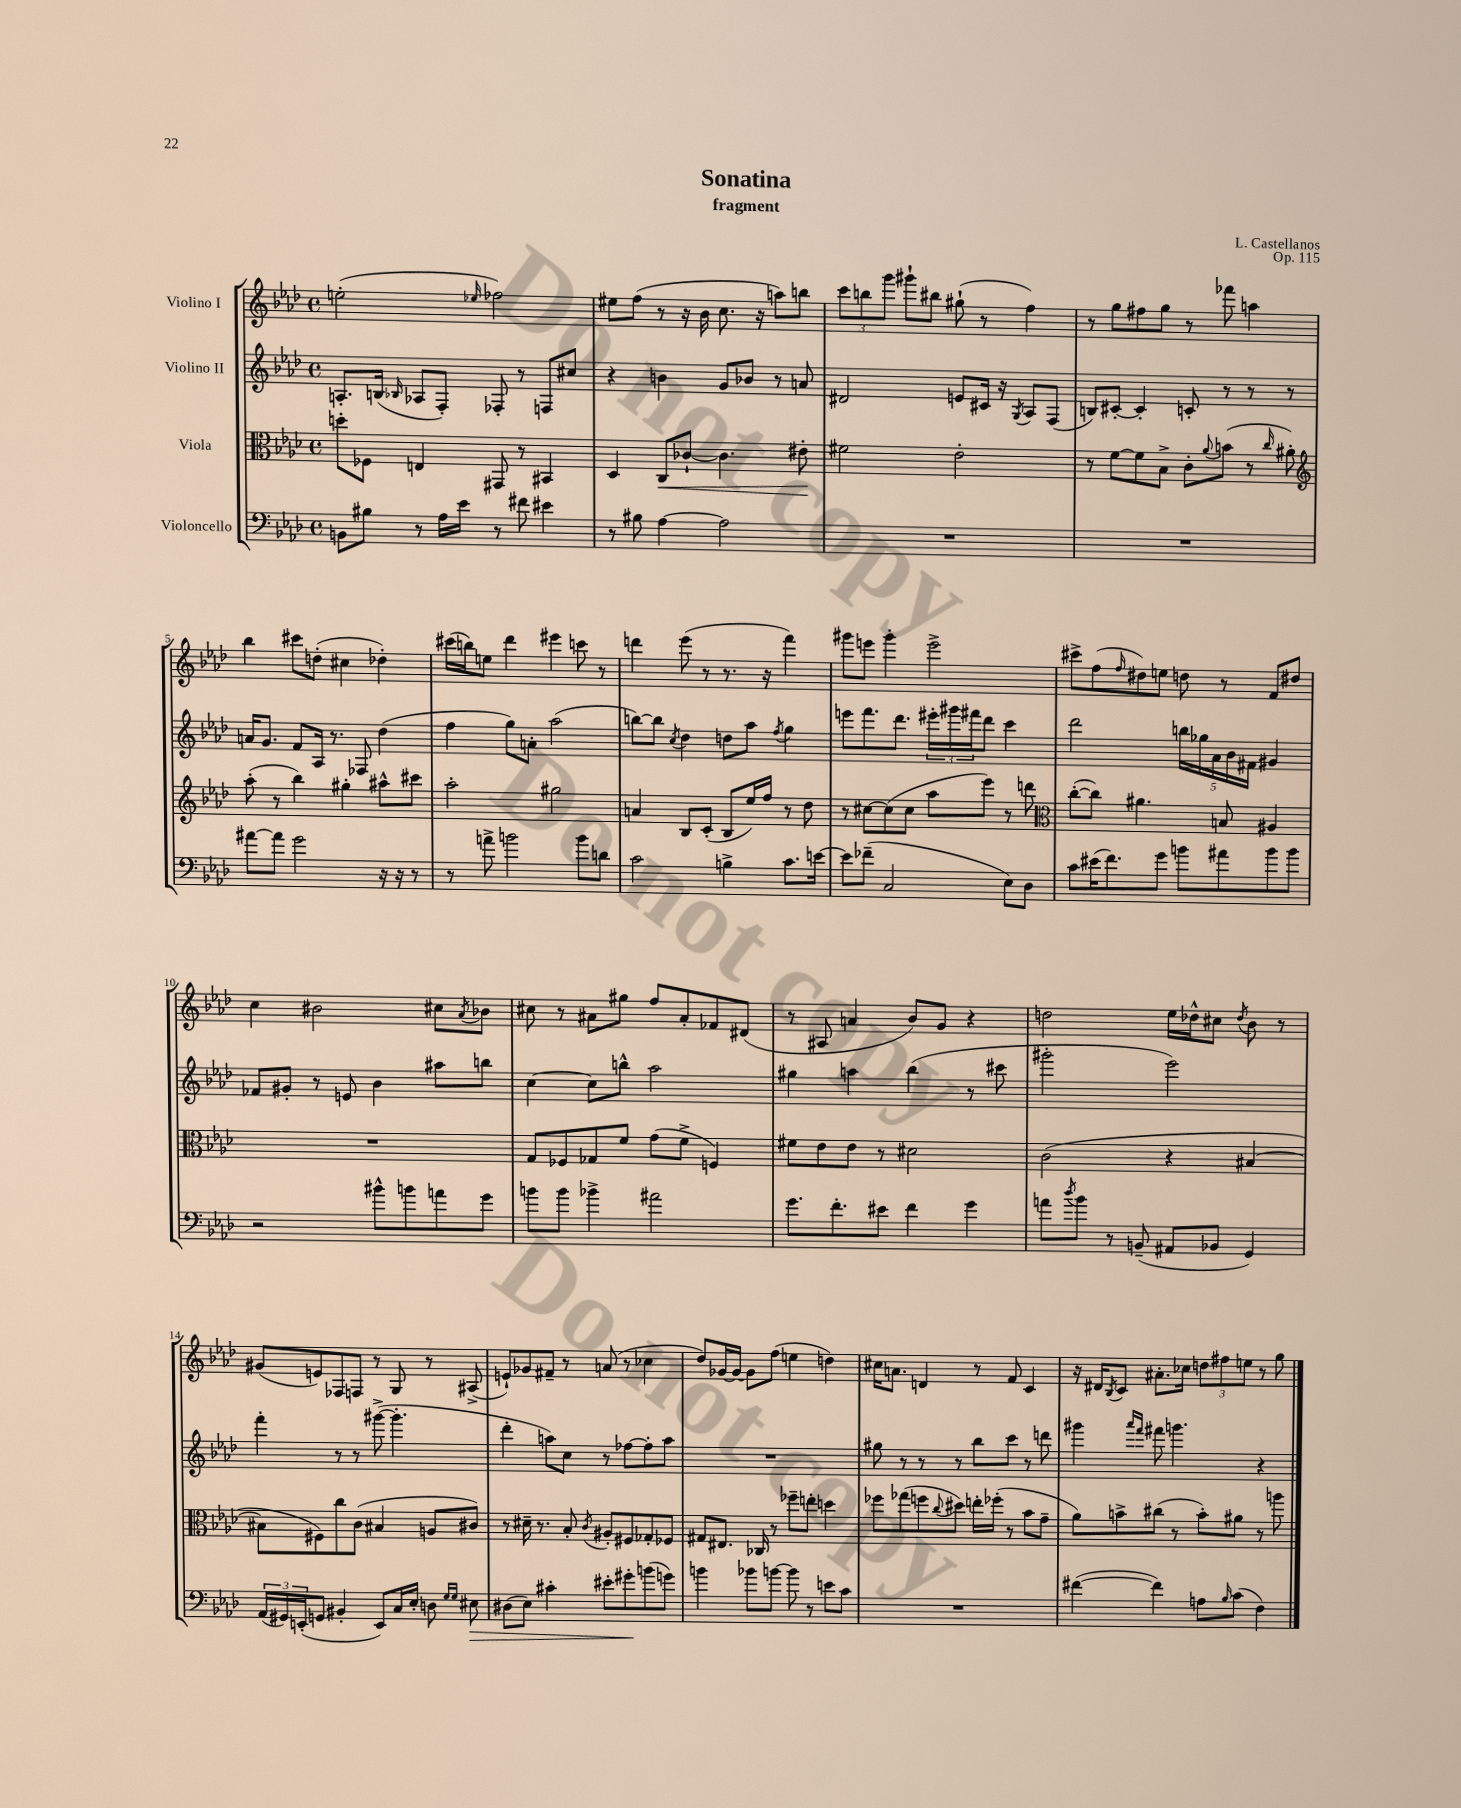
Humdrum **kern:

**kern	**kern	**kern	**kern
*staff4	*staff3	*staff2	*staff1
*clefF4	*clefC3	*clefG2	*clefG2
*k[b-e-a-d-]	*k[b-e-a-d-]	*k[b-e-a-d-]	*k[b-e-a-d-]
*M4/4	*M4/4	*M4/4	*M4/4
*met(c)	*met(c)	*met(c)	*met(c)
8BB	8dd'	8.A'	(2ee'
8B#	8F-	.	.
.	.	(16B	.
.	.	16qqB-	.
8r	4E	8A-	.
16A-	.	8F')	.
16e-	.	.	.
.	.	.	16qqee-
8r	8GG#	8F-'	2ff-)
8f#	8r	8r	.
4e#	4BB#	8F	.
.	.	8cc#	.
=	=	=	=
8r	4D-	4r	8ee#
8B#	.	.	(8ff
[4A-	8C	4b	8r
.	[8c-`	.	16r
.	.	.	16b-
2A-]	4.c-]	8g	8.cc
.	.	8b-	.
.	.	.	16r
.	.	8r	8aa)
.	8e#'	8a	8bb
=	=	=	=
1r	2f#	2d#	12ccc
.	.	.	12bb
.	.	.	12ggg
.	.	.	8ggg#`
.	.	.	8bb#
.	2e-'	8e	(8gg#`
.	.	16c#	8r
.	.	16r	.
.	.	8qG	.
.	.	8A-	4ff)
.	.	(8F	.
=	=	=	=
1r	8r	8B)	8r
.	[8f	[8c#'	8gg
.	8f]	4c#']	8ff#
.	8B-^	.	8gg
.	8c'	8c'	8r
.	8qqa-	.	.
.	(8b	8r	8fff-
.	8r	8r	4aa
.	16qqcc	.	.
.	8a#')	8r	.
=	=	=	=
*	*clefG2	*	*
[8a#	(8aa-'	16a	4bb-
.	.	8.g	.
8a#]	8r	.	.
2g	4bb-)	8f	8ccc#
.	.	16A-	(8dd'
.	.	8.r	.
.	4gg#'	.	4cc#
.	.	8F-	.
16r	8aa#^^	(4dd-	4dd-')
16r	.	.	.
8r	8ccc#	.	.
=	=	=	=
8r	2aa-'	4ff	(16ccc#
.	.	.	16bb)
8a^	.	.	8ee
2b	.	8gg)	4ddd-
.	.	8a'	.
.	2gg#	(2aa-	4eee#
8b	.	.	8ccc
8d	.	.	8r
=	=	=	=
2c	4a	[8bb)	4ddd
.	.	8bb]	.
.	.	8qcc	.
.	8B-	4dd-	(8eee-
.	(8c'	.	8r
4B^	8B-	8dd	8.r
.	16ee-)	8aa-	.
.	16ff	.	16r
.	.	8qff	.
8.c	8r	4gg	4fff)
.	8dd-	.	.
[16e	.	.	.
=	=	=	=
8e]	8r	8eee	8ggg#
(8f-~	[8cc#	8.fff	8eee
2C	(8cc#]	.	4ggg#'
.	.	8.ddd-	.
.	8cc#	.	.
.	8aa-	24eee#'	2eee^
.	.	24ggg#	.
.	.	24fff#	.
.	8eee-)	8ddd-	.
8E-)	8r	4ccc	.
8D-	8ddd	.	.
=	=	=	=
*	*clefC3	*	*
8c	([8cc'	2ddd-	8ccc#^
(16e#	8cc])	.	(8ff
8.f)	.	.	.
.	.	.	16qqff
.	4.a#	.	8dd#)
8g	.	.	8ee
8b	.	20bb	8dd
.	.	20gg-	.
.	.	20a-	.
8a#	8B	.	8r
.	.	20b-	.
.	.	20f#	.
8b	4A#	4g#	8f
8b	.	.	8dd#
=	=	=	=
2r	1r	8f-	4cc
.	.	8g#'	.
.	.	8r	2b#
.	.	8e	.
8b#^^	.	4b-	.
8b	.	.	.
8a	.	8aa#	8cc#
.	.	.	8qa-
8g	.	8bb	8b-
=	=	=	=
8b	8G	[4cc	8cc#
8b	8F-	.	8r
4b-^	8G-	8cc]	8a#
.	8f	8bb^^	8gg#
2a#	(8g	2aa-	8ff
.	8f^	.	8a#'
.	4F)	.	8f-
.	.	.	(8d#
=	=	=	=
8.g	8f#	4gg#	8r
.	8e-	.	8A#
8.f'	.	.	.
.	8e-	4aa	4a
8e#	8r	.	.
4f	2d#	(4bb-	8b-)
.	.	.	8g
4g	.	8r	4r
.	.	8ccc#	.
=	=	=	=
8a	(2c	2ggg#'	2dd
8qdd-	.	.	.
8b-	.	.	.
8r	.	.	.
(8BB~	.	.	.
8AA#	4r	2eee-)	16ee-
.	.	.	16dd-^^
8BB-	.	.	8cc#
.	.	.	8qdd-
4GG)	[4B#	.	8b-
.	.	.	8r
=	=	=	=
(24AA-	8B#]	4fff'	(8g#
24GG#)	.	.	.
(24EE'	.	.	.
8GG	8F#)	.	8e)
4BB#'	8cc	8r	8F-
.	(8c	8r	8F
8EE)	4B#	([8ggg#^	8r
16C	.	4.ggg#']	8G
16E-'	.	.	.
8D	8A	.	8r
16qqG	.	.	.
16qqG	.	.	.
8E#	8c#)	.	(8A#^
=	=	=	=
(8D#	8r	4ddd-'	8e`)
8E-)	16d#~	.	8g-
.	8.r	.	.
4c#'	.	8aa)	8f#~
.	8B-'	8cc	8r
.	8qc	.	.
8e#'	8A#'	8r	(8a
8g#'	8F#	[8ff-	8r
(8b	8G-'	8ff-']	4cc-
8g)	8F-	8aa	.
=	=	=	=
4b	8G#	1r	8dd-)
.	8.E#	.	[16g-
.	.	.	16g-_
8b-	.	.	8g-]
.	16C-	.	.
[8b	8r	.	(8ff
8b]	8ff-~	.	4ee
8r	8ee'	.	.
8e	4dd	.	4dd)
8c	.	.	.
=	=	=	=
1r	8ff-	8gg#	16cc#
.	.	.	8.a
.	(8gg-	8r	.
.	8ff	8r	4d
.	8qqcc	.	.
.	8dd#)	8r	.
.	16ee'	8bb-	8r
.	(16ff-'	.	.
.	8r	8ccc	8f
.	8b-	8r	4c
.	8g~	8ddd	.
=	=	=	=
([4f#	8a-)	4ggg#	16r
.	.	.	16d#
.	.	.	8qB-
.	8b^	.	8c
.	.	16qqaaa-	.
.	.	16qqfff	.
4f#])	(8cc#	8fff#	8.a#'
.	8r	4.ggg	.
.	.	.	16cc-
8A	8b')	.	12dd
.	.	.	12ff#
16qqB-	.	.	.
(8c	8a#	.	.
.	.	.	12ee
4F)	8r	4r	8r
.	8aa	.	8gg
==	==	==	==
*-	*-	*-	*-
